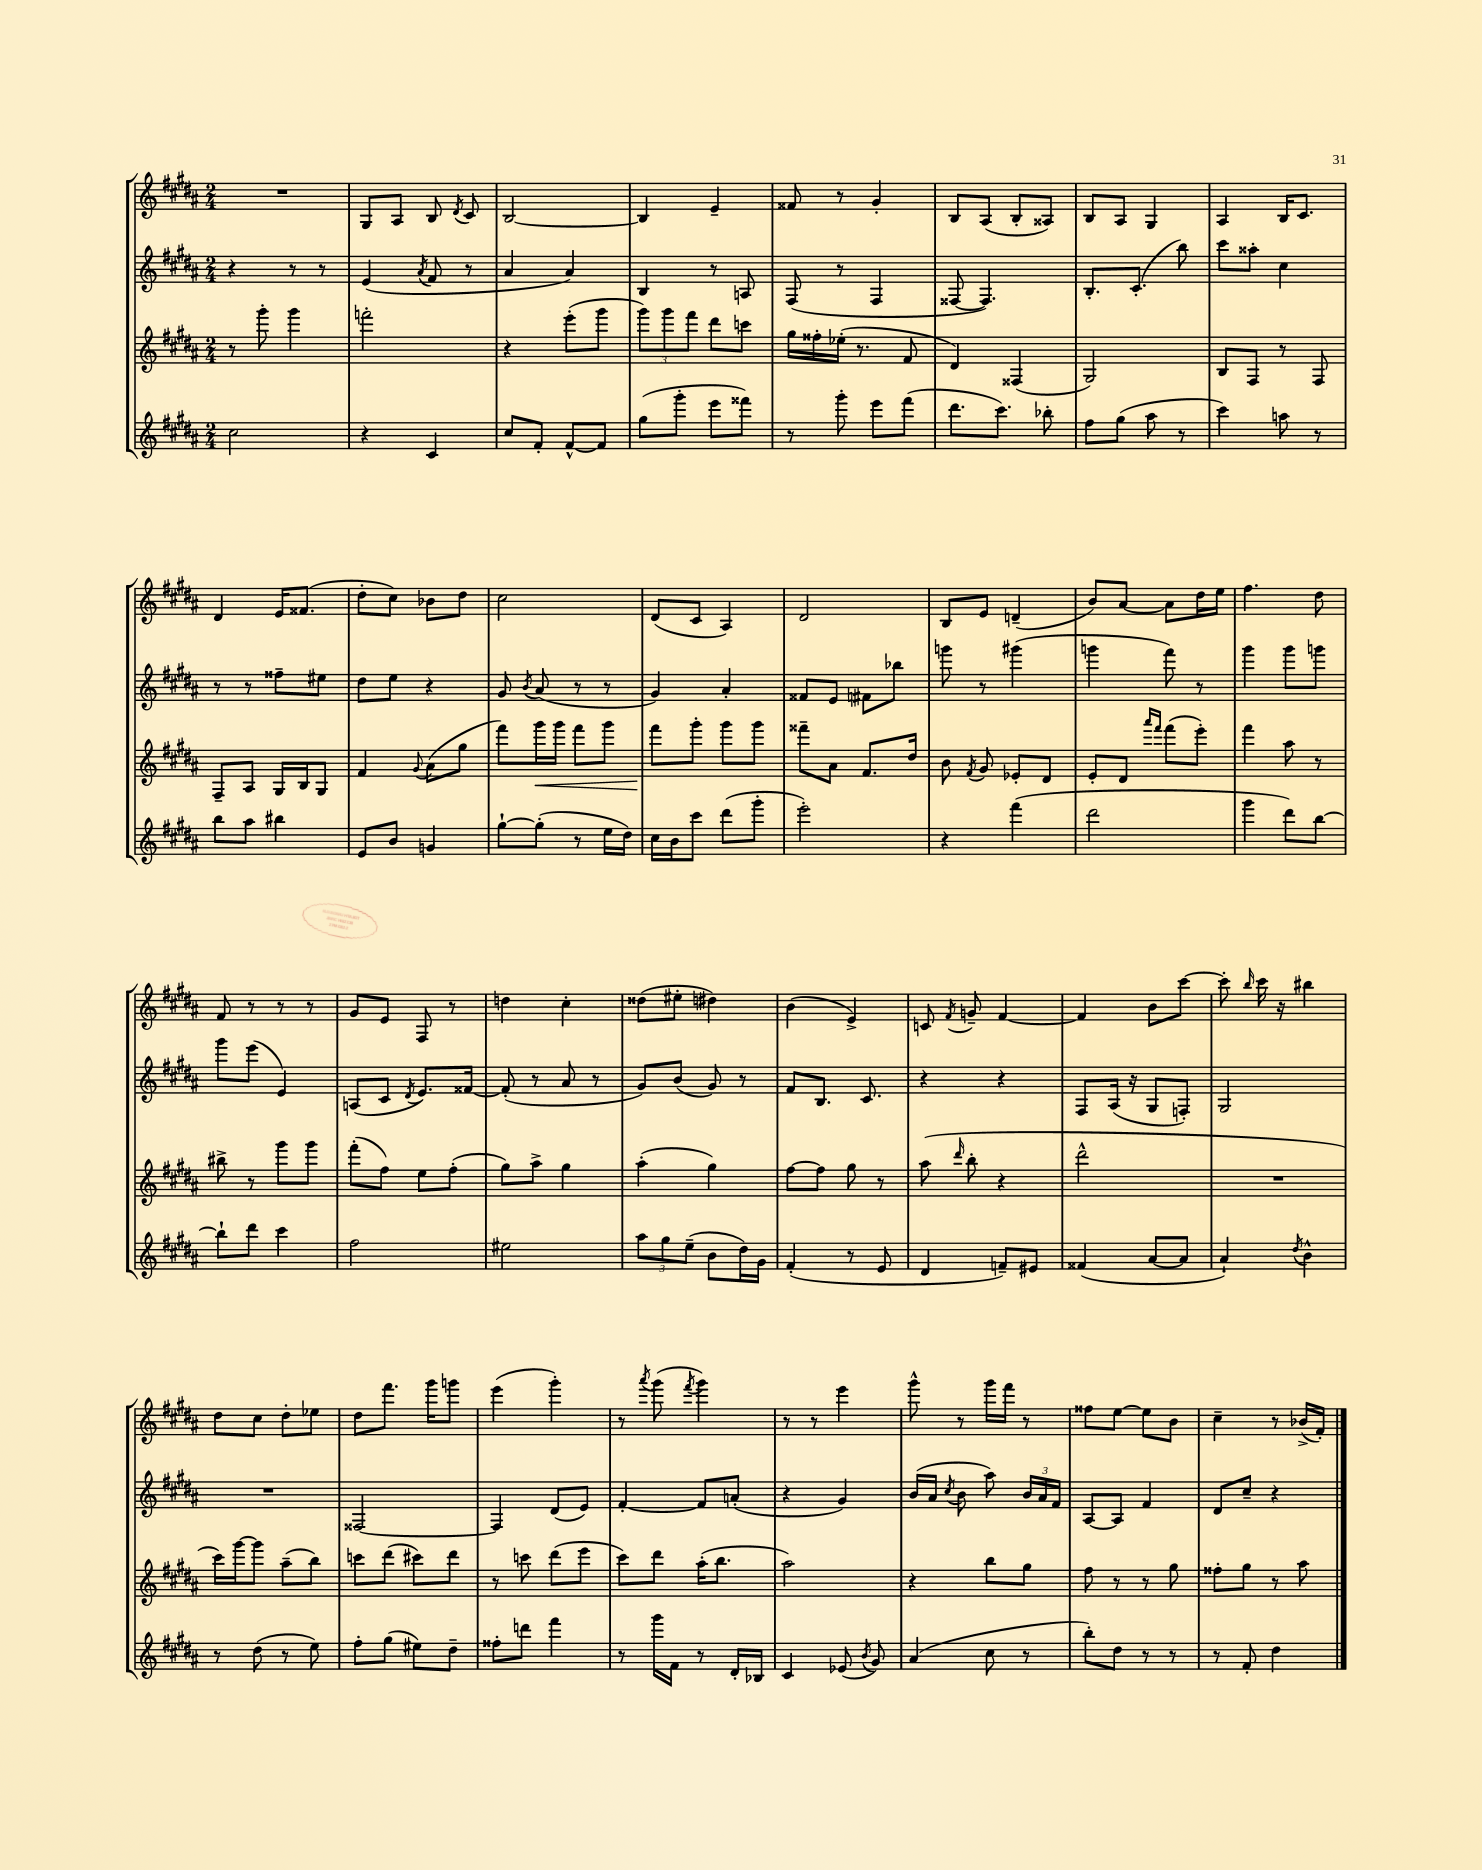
<<
\new StaffGroup <<
\new Staff = "s0" {
    \clef treble \key b \major \numericTimeSignature \time 2/4
    \autoBeamOff R2 |
    gis8[ ais8] b8 \acciaccatura { dis'8 } cis'8 |
    b2~ |
    b4 e'4-- |
    fisis'8 r8 gis'4-. |
    b8[ ais8]( b8[-. aisis8]) |
    b8[ ais8] gis4 |
    ais4 b16[ cis'8.] |
    dis'4 e'16[ fisis'8.]( |
    dis''8[-. cis''8]) bes'8[ dis''8] |
    cis''2 |
    dis'8[( cis'8] ais4) |
    dis'2 |
    b8[ e'8] d'4--( |
    b'8[) ais'8]~ ais'8[ dis''16 e''16] |
    fis''4. dis''8 |
    fis'8 r8 r8 r8 |
    gis'8[ e'8] fis8 r8 |
    d''4 cis''4-. |
    disis''8[( eis''8]-. dis''4) |
    b'4( e'4->) |
    c'8 \acciaccatura { fis'8 } g'8-- fis'4~ |
    fis'4 b'8[ cis'''8]~ |
    cis'''8-. \grace { b''16 } cis'''16 r16 bis''4 |
    dis''8[ cis''8] dis''8[-. ees''8] |
    dis''8[ fis'''8.] gis'''16[ g'''8] |
    e'''4( gis'''4-.) |
    r8 \acciaccatura { ais'''8 } gis'''8( \acciaccatura { fis'''8 } gis'''4) |
    r8 r8 e'''4 |
    gis'''8-^ r8 gis'''16[ fis'''16] r8 |
    fisis''8[ e''8]~ e''8[ b'8] |
    cis''4-- r8 bes'16[->( fis'16]-.) \bar "|." |
}
\new Staff = "s1" {
    \clef treble \key b \major \numericTimeSignature \time 2/4
    \autoBeamOff r4 r8 r8 |
    e'4( \acciaccatura { ais'8 } fis'8 r8 |
    ais'4 ais'4) |
    b4 r8 a8 |
    fis8( r8 fis4 |
    fisis8~ fisis4.) |
    b8.[-. cis'8.]-.( b''8) |
    cis'''8[ aisis''8]-. cis''4 |
    r8 r8 fisis''8[-- eis''8] |
    dis''8[ e''8] r4 |
    gis'8 \acciaccatura { b'8 } ais'8( r8 r8 |
    gis'4) ais'4-. |
    fisis'8[ e'8] fis'8[ bes''8] |
    g'''8 r8 gis'''4( |
    g'''4 fis'''8) r8 |
    gis'''4 gis'''8[ g'''8] |
    gis'''8[ e'''8]( e'4) |
    a8[( cis'8] \acciaccatura { dis'8 } e'8.[) fisis'16]~ |
    fisis'8-.( r8 ais'8 r8 |
    gis'8[) b'8]( gis'8) r8 |
    fis'8[ b8.] cis'8. |
    r4 r4 |
    fis8[ ais16]( r16 gis8[ f8]-.) |
    gis2 |
    R2 |
    fisis2~ |
    fisis4 dis'8[( e'8]) |
    fis'4~-. fis'8[ a'8]-.( |
    r4 gis'4) |
    b'16[( ais'16] \acciaccatura { cis''8 } b'8 ais''8) \tuplet 3/2 { b'16[ ais'16 fis'16] } |
    ais8[~ ais8] fis'4 |
    dis'8[ cis''8]-- r4 \bar "|." |
}
\new Staff = "s2" {
    \clef treble \key b \major \numericTimeSignature \time 2/4
    \autoBeamOff r8 gis'''8-. gis'''4 |
    f'''2-. |
    r4 e'''8[-.( gis'''8] |
    \tuplet 3/2 { gis'''8[) gis'''8 fis'''8] } dis'''8[ c'''8] |
    gis''16[ fisis''16-. ees''16]-.( r8. fis'8 |
    dis'4) fisis4( |
    gis2) |
    b8[ fis8] r8 fis8 |
    fis8[-- ais8] gis16[ b16 gis8] |
    fis'4 \appoggiatura { gis'8 } ais'8[( gis''8] |
    fis'''8[) gis'''16\< gis'''16] fis'''8[ gis'''8] |
    fis'''8[\! gis'''8]-. gis'''8[ gis'''8] |
    fisis'''8[-- ais'8] fis'8.[ dis''16] |
    b'8 \acciaccatura { fis'8 } gis'8 ees'8[-. dis'8] |
    e'8[-. dis'8] \grace { ais'''16[ fis'''16] } fis'''8[( e'''8]-.) |
    fis'''4 ais''8 r8 |
    bis''8-> r8 gis'''8[ gis'''8] |
    fis'''8[-.( fis''8]) e''8[ fis''8]-.( |
    gis''8[) ais''8]-> gis''4 |
    ais''4-.( gis''4) |
    fis''8[~ fis''8] gis''8 r8 |
    ais''8( \grace { dis'''16 } b''8-. r4 |
    dis'''2-^ |
    R2 |
    cis'''16[) gis'''16~ gis'''8] ais''8[--( b''8]) |
    c'''8[ dis'''8]( cis'''8[) dis'''8] |
    r8 c'''8 dis'''8[( e'''8] |
    cis'''8[) dis'''8] ais''16[-.( b''8.] |
    ais''2) |
    r4 b''8[ gis''8] |
    fis''8 r8 r8 gis''8 |
    fisis''8[-. gis''8] r8 ais''8 \bar "|." |
}
\new Staff = "s3" {
    \clef treble \key b \major \numericTimeSignature \time 2/4
    \autoBeamOff cis''2 |
    r4 cis'4 |
    cis''8[ fis'8]-. fis'8[~-^ fis'8] |
    gis''8[( gis'''8]-. e'''8[ fisis'''8]) |
    r8 gis'''8-. e'''8[ fis'''8]( |
    dis'''8.[ cis'''8.]) bes''8-. |
    fis''8[ gis''8]( ais''8 r8 |
    cis'''4) a''8 r8 |
    b''8[ ais''8] bis''4 |
    e'8[ b'8] g'4 |
    gis''8[~-! gis''8]-.( r8 e''16[ dis''16]) |
    cis''16[ b'16 cis'''8] dis'''8[( gis'''8]-. |
    e'''2-.) |
    r4 fis'''4( |
    dis'''2 |
    gis'''4 dis'''8[) b''8]~ |
    b''8[-! dis'''8] cis'''4 |
    fis''2 |
    eis''2 |
    \tuplet 3/2 { ais''8[ gis''8 e''8]--( } b'8[ dis''16) gis'16] |
    fis'4-.( r8 e'8 |
    dis'4 f'8[--) eis'8] |
    fisis'4( ais'8[~ ais'8] |
    ais'4-!) \acciaccatura { dis''8 } b'4-^ |
    r8 dis''8( r8 e''8) |
    fis''8[-. gis''8]( eis''8[) dis''8]-- |
    fisis''8[-. d'''8] fis'''4 |
    r8 gis'''16[ fis'16] r8 dis'16[-. bes16] |
    cis'4 ees'8( \acciaccatura { b'8 } gis'8) |
    ais'4( cis''8 r8 |
    b''8[-.) dis''8] r8 r8 |
    r8 fis'8-. dis''4 \bar "|." |
}
>>
>>
\layout { \context { \Score \remove "Bar_number_engraver" } }
